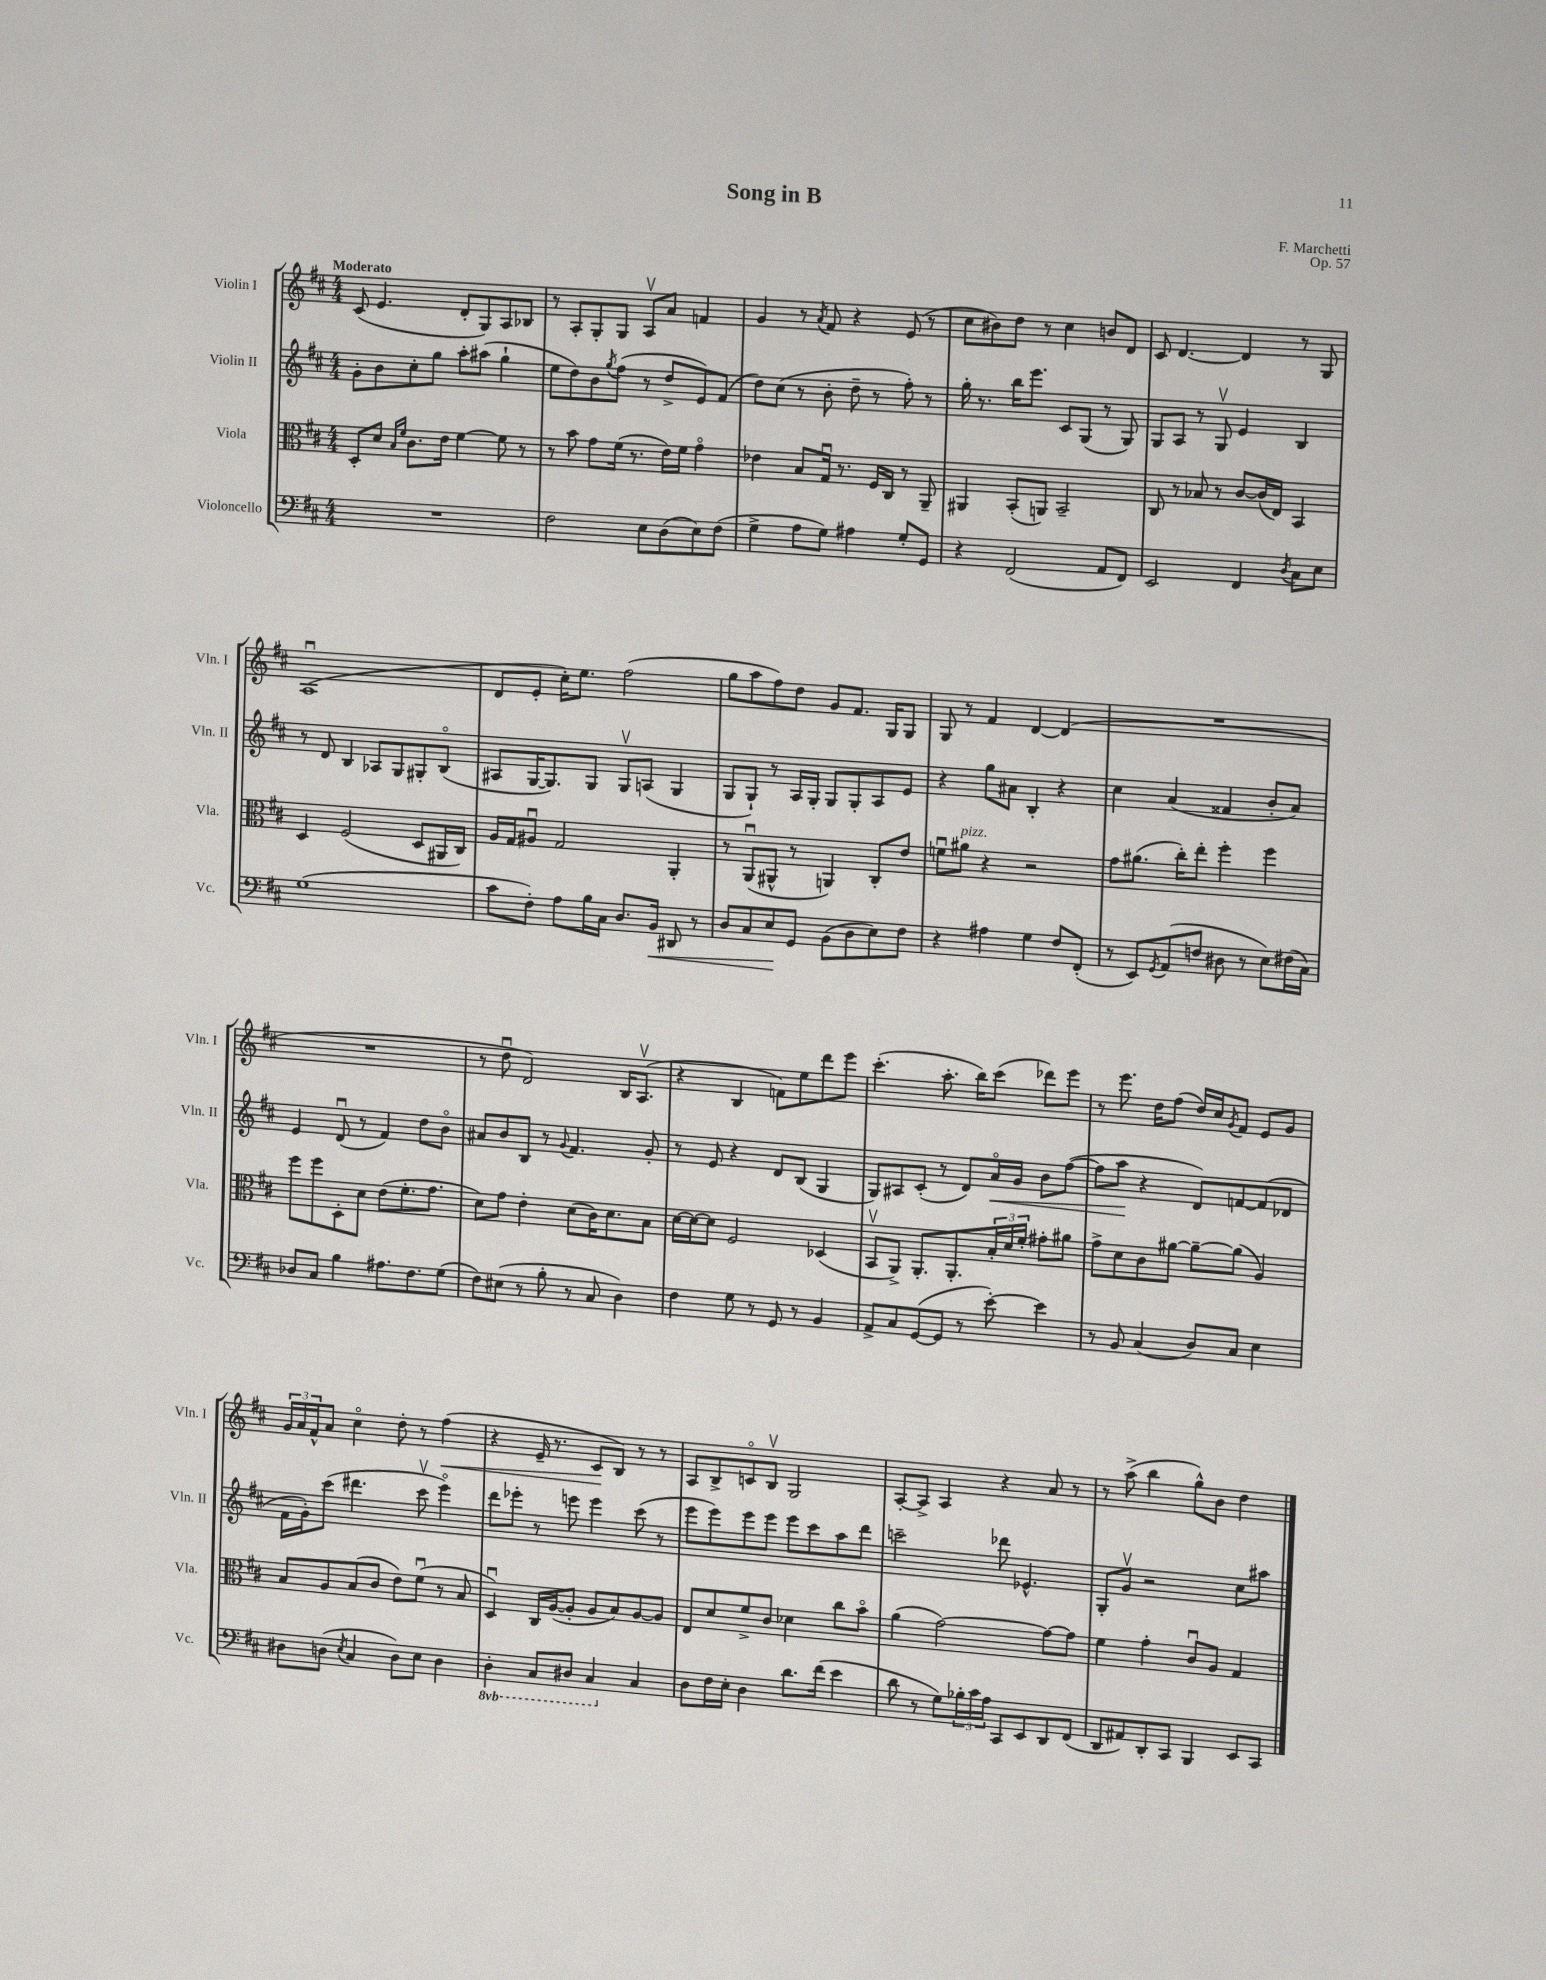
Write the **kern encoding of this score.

**kern	**kern	**kern	**kern
*staff4	*staff3	*staff2	*staff1
*clefF4	*clefC3	*clefG2	*clefG2
*k[f#c#]	*k[f#c#]	*k[f#c#]	*k[f#c#]
*M4/4	*M4/4	*M4/4	*M4/4
1r	8D'	8g'	(8c#
.	8d	8b	4.e
.	16qqB	.	.
.	16qqf#	.	.
.	8.c#	8cc#'	.
.	.	8gg	.
.	16e	.	.
.	[4f#	8aa'	8d'
.	.	(8aa#	8G)
.	8f#]	4gg`	8A
.	8r	.	8B-
=	=	=	=
2F#	8r	8ee	8r
.	8b	8dd)	8A'
.	8g	8b	8G'
.	.	8qgg	.
.	(16f#	(8ff#	8G
.	8.r	.	.
8E	.	8r	8Av
(8D	16e)	8dd^	8a
.	16f#	.	.
8E)	4go	8e)	4f
(8F#	.	(8f#	.
=	=	=	=
4G^	4e-	8dd)	4g
.	.	(8cc#	.
8A	8B	8r	8r
.	.	.	8qa
8G)	16Gu	8b'	8f#
.	8.r	.	.
4A#	.	8dd~	4r
.	16F#	8r	.
.	16C#	.	.
8G'	8r	8ff#')	(8e
8GG	8AA~	8r	8r
=	=	=	=
4r	4AA#	16gg'	8cc#
.	.	8.r	.
.	.	.	8b#)
(2FF#	(8BB'	16bb	8dd
.	.	8.eee	.
.	8AA)	.	8r
.	2BB~	8c#	4cc#
.	.	(8G	.
8AA	.	8r	8b
8FF#)	.	8G)	8d
=	=	=	=
2EE	8C#	8G	8c#
.	8r	8A	[4.d
.	8B-	8r	.
.	8r	8Gv	.
4FF#	[8c#	4e	4d]
.	(16c#]	.	.
.	16E)	.	.
8qD	.	.	.
8C#	4BB	4B	8r
8E	.	.	8G
=	=	=	=
(1G	4D	8r	(1Au
.	.	8d	.
.	(2F#	4B	.
.	.	8A-	.
.	.	8G	.
.	8D	8G#'	.
.	16AA#	(8Bo	.
.	16C#)	.	.
=	=	=	=
8c#	16A	8A#	8d
.	16G	.	.
8F#')	8A#u	[16G	8e'
.	.	8.G])	.
8A	2G	.	16cc#')
.	.	.	8.ee
16B	.	8G	.
16C#	.	.	.
8.D	.	8Gv	(2ff#
.	.	(8A	.
16BB	.	.	.
8DD#	4AA'	4G	.
8r	.	.	.
=	=	=	=
8D	8r	8G	8gg
8C#	(8AAu	8G`)	8aa
8E	8AA#^^	8r	8ff#)
8GG	8r	16A	8dd
.	.	16G'	.
(8BB	4AA)	8G	8g
8D	.	8G'	8.f#
8E)	8C#'	8A	.
.	.	.	16G
8F#	8e	8e	8G
=	=	=	=
4r	8fu	4r	8G
.	8a#	.	8r
4A#	4r	8gg	4f#
.	.	8a#	.
4G	2r	4B'	[4d
8F#	.	4r	(4d]
(8FF#'	.	.	.
=	=	=	=
8r	8g	4cc#	1r
8EE)	(8.a#	.	.
8qGG	.	.	.
(8AA	.	(4a	.
.	16cc#')	.	.
8F	8ee'	.	.
8D#	4ff#'	4f##	.
8r	.	.	.
8E)	4ff#	8b'	.
(16F#	.	8a)	.
16C#)	.	.	.
=	=	=	=
8D-	8ff#	4e	1r
8C#	8ff#	.	.
4B	8D'	(8du	.
.	8d	8r	.
8.A#	(8e	4f#)	.
.	8.f#'	.	.
8.F#	.	.	.
.	.	8dd	.
.	8.g	.	.
(8G	.	8bo	.
=	=	=	=
8F#)	8d)	8a#	8r
(8E#	8g	8b	8ddu
8r	4e'	8B	2d)
8B'	.	8r	.
.	.	8qqg	.
8r	(8d	4.f#	.
8C#	16c#)	.	.
.	8.d	.	.
4D)	.	.	16B
.	.	.	(8.Av
.	8B	8g'	.
=	=	=	=
4F#	[16d	8r	4r
.	16d_	.	.
.	8d]	8e	.
8G	2F#	4r	4B
8r	.	.	.
8GG	.	8d	8f)
8r	.	(8B	8ee
4BB	(4D-	4G	8ddd
.	.	.	8eee
=	=	=	=
8AA^	8BBv	8G)	(4.ccc#'
8C#	8AA^)	8A#	.
([8GG	8.AA'	(8c#'	.
8GG]	.	8r	8.aa'
.	8.AA'	.	.
8r	.	8d)	.
.	.	.	16bb)
[8e')	24B'	16ao	(8ccc#
.	24d	.	.
.	.	16g	.
.	24f#'	.	.
4e]	8g#'	8b	8ddd-)
.	8a#	([8ff#	8eee
=	=	=	=
8r	8g^	8ff#]	8r
8BB	8d	8aa	8.eee
(4C#	8c#	4r	.
.	.	.	16dd
.	[8a#	.	(8ff#
8D)	8a#~_	8d)	16dd)
.	.	.	16cc#
.	.	.	8qg
8C#	(8a#]	[8f	8f#
4E	4A)	(8f]	8e
.	.	8d-	8g
=	=	=	=
8D#	8B	16f#	24g
.	.	.	24a
.	.	16g')	.
.	.	.	24f#^^
(8D	8A	(8ccc#	8a
8qE	.	.	.
4C#	(8B	4.ddd#	4cc#o
.	8c#	.	.
8D)	8e)	.	8dd'
8E	(8f#u	8ccc#v	8r
4D	8r	4eeeo)	(4ff#
.	8B	.	.
=	=	=	=
4DD'	4Du)	8ddd	4r
.	.	8eee-'	.
8CC#	16C#	8r	16e~
.	([16A	.	8.r
8DD#	8A']	8eee	.
4CC#	8A	4eee	8c#
.	8B)	.	8B)
4C#	[8A	(8ccc#	8r
.	8A]	8r	8r
=	=	=	=
8D	8E	8eee	8A
16F#	8d	8eee)	8B^
16E'	.	.	.
4D	8f#^	8eee	8co
.	8c#	8eee	8Bv
8.d	4d-	8eee	2G
.	.	8ccc#	.
(16f#	.	.	.
4e	8cc#	8aa	.
.	8bo	8ddd	.
=	=	=	=
8d	(4a	2ccc~	[8A'
8r	.	.	8A^]
8G)	[2g)	.	4A
24B-'	.	.	.
24c#	.	.	.
24A	.	.	.
8CC#	.	8ddd-	4r
8EE	.	4.e-^^	.
8DD	8g_	.	8a
(8FF#	8g]	.	8r
=	=	=	=
8DD	4f#	8G'	8r
8AA#)	.	8gv	(8aa^
8DD'	4g'	2r	4bb
8CC#	.	.	.
4BBB	8c#u	.	8gg^^)
.	8A	.	8b
8EE	4G	8cc#	4dd
8CC#	.	8aa#	.
==	==	==	==
*-	*-	*-	*-
